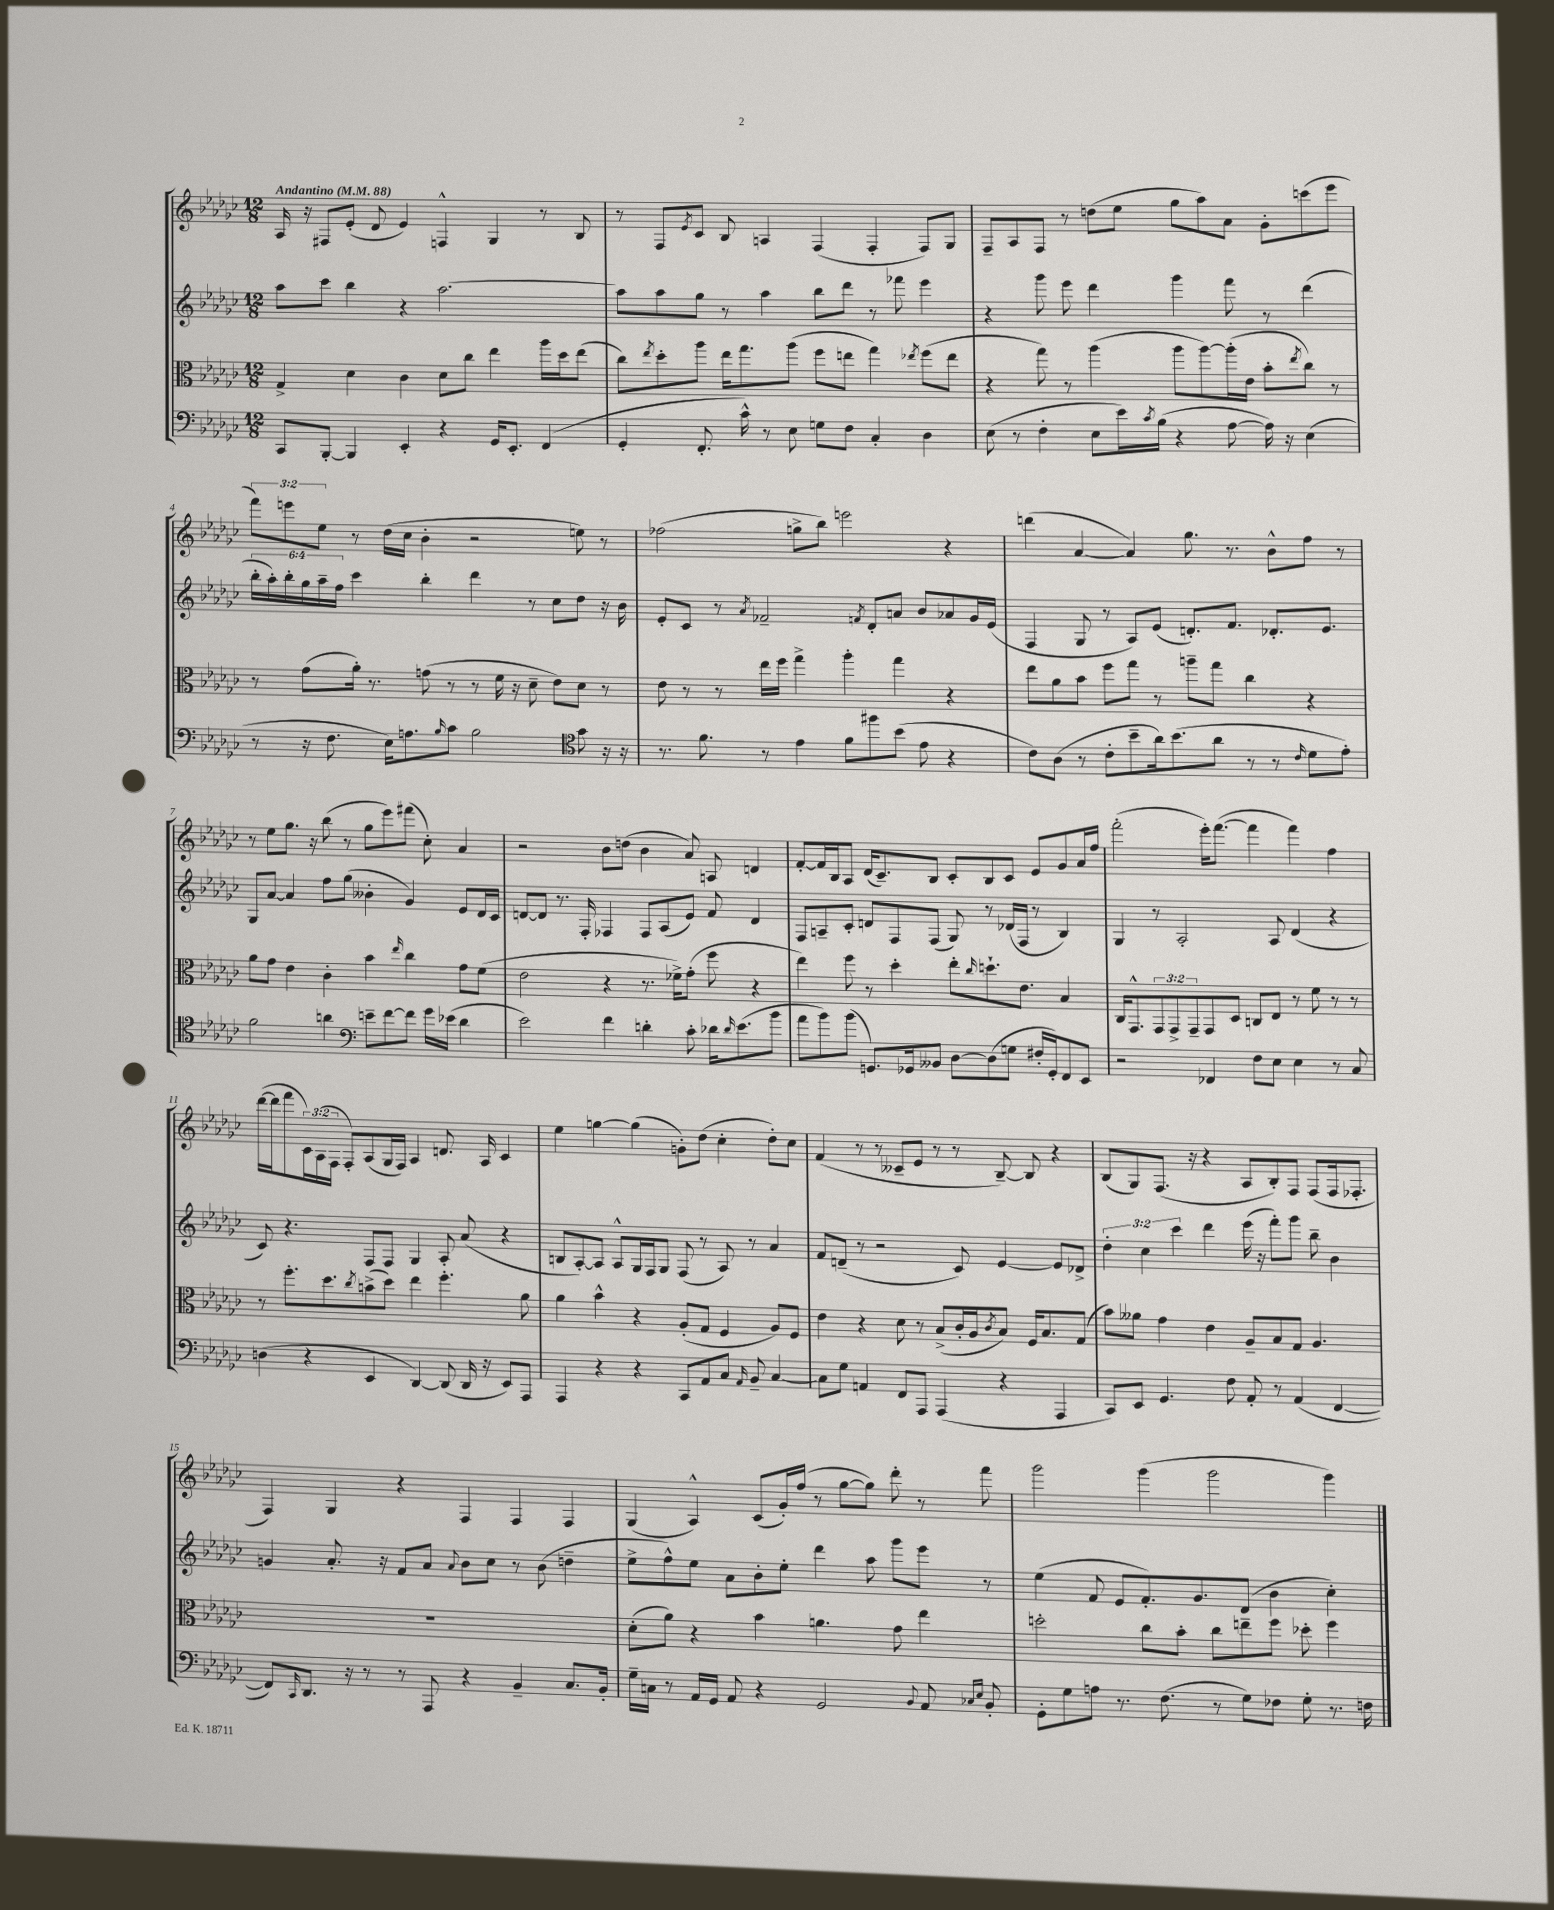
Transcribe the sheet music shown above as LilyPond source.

<<
\new StaffGroup <<
\new Staff = "s0" {
    \clef treble \key ges \major \numericTimeSignature \time 12/8 \override Staff.TupletNumber.text = #tuplet-number::calc-fraction-text \tempo "Andantino" 4 = 88
    aes16 r16 fis8 ees'8-.( des'8 ees'4) f4-^ ges4 r8 bes8 |
    r8 f8 \acciaccatura { ees'8 } ces'8 bes8 a4 f4( f4-. f8) ges8 |
    f8-- aes8 f8 r8 d''8( ees''8 ges''8 aes''8) aes'8 ges'8-. c'''8( ees'''8 |
    \tuplet 3/2 { f'''8) e'''8 ees''8 } r8 des''16( ces''16 bes'4-. r2 e''8) r8 |
    fes''2( g''8-> bes''8) e'''2 r4 |
    d'''4( aes'4~ aes'4) ges''8. r8. bes'8-^ f''8 r8 |
    r8 ees''8 ges''8. r16 bes''8( r8 ges''8 ees'''8) fis'''8( ces''8-.) aes'4 |
    r2 bes'8 d''8( bes'4 aes'8) a8 d'4 |
    f'8~-. f'16 bes16 aes8 des'16( ces'8.--) bes8 ces'8-. bes8 ces'8 ees'8 ges'8 aes'16 f''16 |
    f'''2-.( ees'''16-.) f'''8.~( f'''4 f'''4) f''4 |
    des'''16~( des'''16 f'''8 \tuplet 3/2 { ces'16) aes16( f16 } f8-.) aes8( ges16 f16) aes4 d'8. aes16 ces'4 |
    ees''4 g''4~ g''4( g'8-.) des''8( ces''4-. des''8-.) ces''8 |
    f'4( r8 r8 ceses'8-- ees'8 r8 r8 bes8~--) bes8 r4 |
    bes8( ges8) f8.( r16 r4 aes8 bes8-.) f8 f8( f16 fes8.-. |
    f4) ges4 r4 f4 f4 f4 |
    ges4( aes4-^) ces'8( ges'16-.) f''16( r8 ges''8~ ges''8) des'''8-. r8 f'''8 |
    ges'''2 ges'''4( ges'''2 ges'''4) \bar "|." |
}
\new Staff = "s1" {
    \clef treble \key ges \major \numericTimeSignature \time 12/8 \override Staff.TupletNumber.text = #tuplet-number::calc-fraction-text
    aes''8 ces'''8 bes''4 r4 aes''2.~ |
    aes''8 aes''8 ges''8 r8 aes''4 bes''8 des'''8 r8 fes'''8 ees'''4 |
    r4 ges'''8 ees'''8 des'''4 ges'''4 f'''8 r8 des'''4( |
    \tuplet 6/4 { bes''16-. aes''16-.) bes''16-. ges''16 aes''16-- f''16 } ces'''4 bes''4-. des'''4 r8 ces''8 des''8 r16 bes'16 |
    ees'8-. ces'8 r8 \acciaccatura { aes'8 } fes'2-- \acciaccatura { f'8 } des'8-. a'8 bes'8 aes'8 ges'16 ees'16( |
    f4 ges8 r8 aes8) ees'8( d'8.-.) f'8. des'8.-. ees'8. |
    ges8 aes'8~ aes'4 f''8 ges''8( beses'4-. ges'4) ees'8 des'16 ces'16 |
    d'8~ d'8 r8. f16-. fes4 fes8 aes8( ees'8) f'8 d'4 |
    f8 a8-- ces'8-. d'8 f8 f8( ges8) r8 des'16( f16 r8 bes4) |
    ges4 r8 aes2-. aes8 des'4( r4 |
    ces'8) r4. f8 f8 ges4 aes8-. aes'8( r4 |
    b8 aes8~-.) aes8 aes8-^ ges16 f16 ges8 f8( r8 aes8) r8 aes'4 |
    f'8 d'8--( r8 r2 ces'8) ees'4~ ees'8 des'8-> |
    \tuplet 3/2 { des''4-. ces''4 ces'''4 } des'''4 ees'''16( r16 f'''8-.) ges'''8 bes''8-- bes'4 |
    g'4 aes'8.-. r16 f'8 aes'8 \appoggiatura { aes'8 } bes'8 ces''8 r8 bes'8( d''4-- |
    ees''8-> f''8-^) ees''8 aes'8 bes'8-. ees''8-. des'''4 aes''8 ges'''8 ees'''8 r8 |
    ees''4( f'8 ees'8 f'8.-.) ges'8. des'8( bes'4 ces''4-.) \bar "|." |
}
\new Staff = "s2" {
    \clef alto \key ges \major \numericTimeSignature \time 12/8 \override Staff.TupletNumber.text = #tuplet-number::calc-fraction-text
    ges4-> des'4 ces'4 des'8 ces''8 ees''4 aes''16 des''16 ees''8( |
    ces''8) \acciaccatura { ees''8 } des''8-. aes''8 ees''16 ges''8. aes''8( f''8 e''8 ges''4) \acciaccatura { ees''8 } f''8( ees''8 |
    r4 ges''8) r8 aes''4( aes''8 aes''8~) aes''16-.( ees'16 bes'8-. \acciaccatura { ees''8 } ces''8) r8 |
    r8 ges'8( aes'16-.) r8. g'8( r8 r8 f'16 r16 des'8-- ees'8) des'8 r8 |
    ees'8 r8 r8 ees''16 f''16 ges''4-> aes''4-. ges''4 r4 |
    ees''8 aes'8 bes'8 f''8 ges''8 r8 a''8-- ges''8 ces''4 r4 |
    aes'8 ges'8 ees'4 ces'4-. bes'4 \grace { ees''16 } ces''4 ges'8 f'8( |
    ees'2 r4 r8. fes'16->) ges'8-.( f''8 r4 |
    ees''4) f''8 r8 des''4-. ees''8-. \grace { ces''16 } d''8.-! ees'8. bes4 |
    ces16 ges,8.-^ \tuplet 3/2 { ges,8 ges,8-> ges,8-- } ges,8 des8 c8 ees8 r8 f'8 r8 r8 |
    r8 f''8.-. des''8. \acciaccatura { ces''8 } b'8->( des''8) ees''4 f''4.-. aes'8 |
    aes'4 bes'4-^ r4 aes8-.( ges8 f4 aes8) f8 |
    ees'4 r4 des'8 r8 bes8->( ces'16-. aes16 \acciaccatura { ces'8 } bes8) f16 bes8. ges8( |
    bes'8) aeses'8 ges'4 ees'4 aes8-- bes8 ges8 aes4. |
    R1. |
    des'8-.( aes'8) r4 bes'4 a'4. ges'8 ees''4 |
    d''2-. ces''8 bes'8-. ces''8 e''8-- f''8 des''8-. f''4 \bar "|." |
}
\new Staff = "s3" {
    \clef bass \key ges \major \numericTimeSignature \time 12/8
    ces,8 bes,,8~-. bes,,4 ees,4-. r4 ges,16 ees,8.-. f,4( |
    ges,4-. f,8.-. ces'16-^) r8 ees8 g8 f8 ces4-. des4 |
    ees8( r8 f4-. ees8 ees'16) \acciaccatura { ces'8 } bes16( r4 aes8~ aes16) r16 ees4( |
    r8 r16 f8. ees16) a8. \grace { bes16 } ces'8 bes2 \clef tenor ges'8 r16 r16 |
    r8. f'8. r8 ees'4 f'8 fis''8 bes'8( ees'8 r4 |
    ces'8) aes8( r8 ces'8-. bes'8-- aes'16) bes'8.( aes'8 r8 r8 \grace { ces'16 } des'8 ees'8-.) |
    f'2 a'4 \clef bass e'8-- f'8~ f'8 ges'16 ees'16( des'4 |
    ees'2) f'4 d'4-. ces'8-. des'16 \grace { des'16 } ees'8.( bes'8 |
    aes'8 bes'8) bes'8( g,8.) ges,16 beses,8 des8~ des8( g8 fis16-. ges,16-.) f,8 ees,8 |
    r2 fes,4 f8 ees8 ees4 r8 ces8 |
    d4( r4 ees,4 des,4~) des,8( des,16 r16 ees,8) aes,,8 |
    aes,,4 r4 r4 ces,8 aes,8 ces8 \grace { aes,16 } bes,8-- ces4~ |
    ces8 ges8 a,4 f,8 aes,,8 aes,,4( r4 aes,,4 |
    ces,8) ees,8 ges,4. f8 aes,8-. r8 aes,4( f,4~ |
    f,8) \grace { ces,16 } des,8. r16 r8 r8 aes,,8 r4 bes,4-- ces8. bes,16-. |
    ges16-- c16 r8 aes,16 ges,16 aes,8 r4 ges,2 \appoggiatura { bes,8 } aes,8 \grace { ces16 ees16 } bes,8-. |
    ges,8-. ges8 a8 r8. f8.( r8 ges8) fes8 ges8-. r8. f16 \bar "|." |
}
>>
>>
